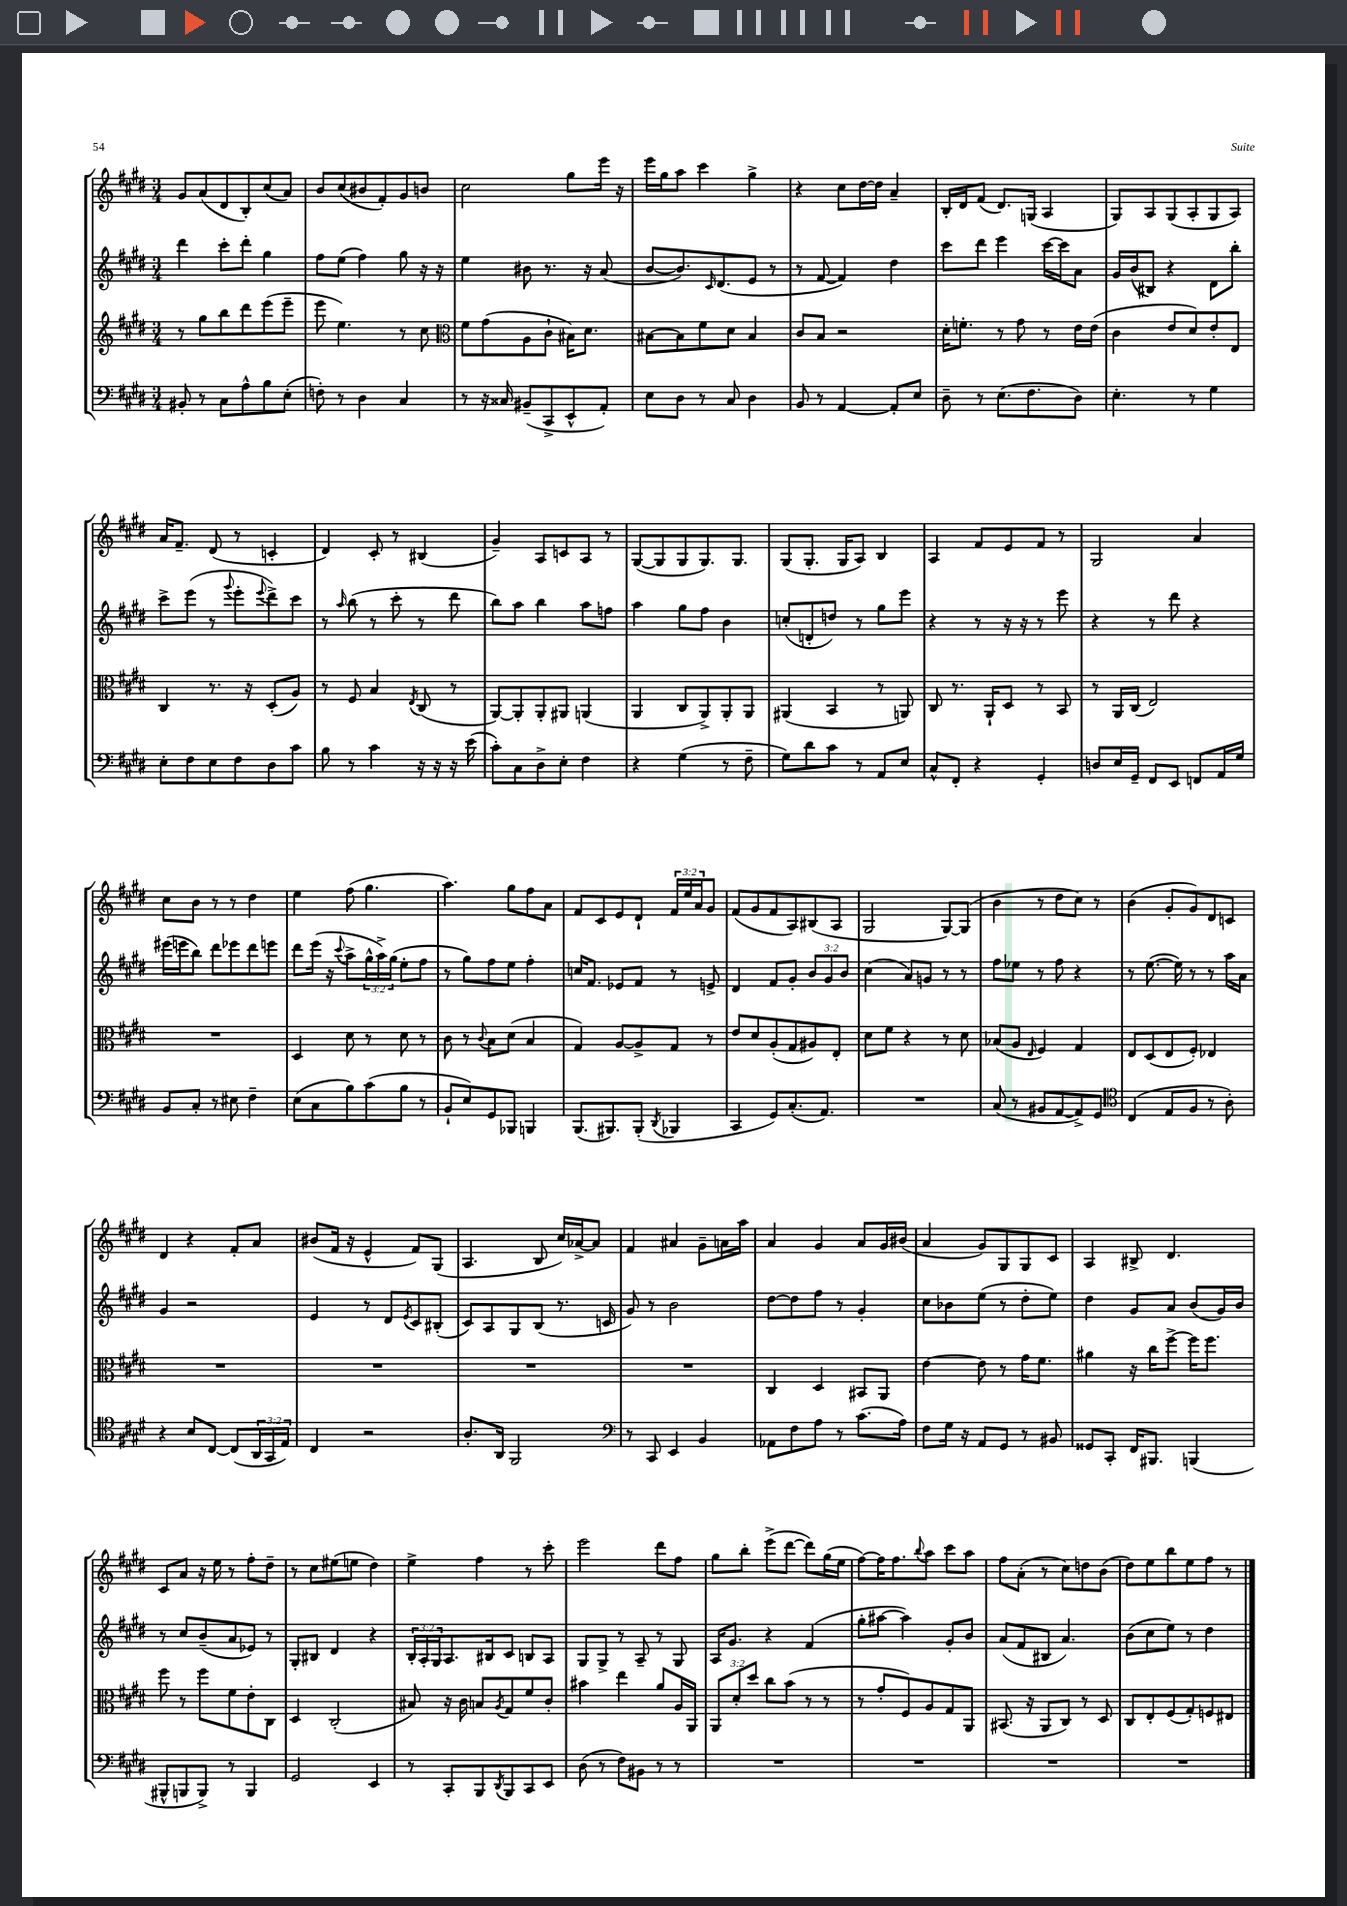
<<
\new StaffGroup <<
\new Staff = "s0" {
    \clef treble \key e \major \numericTimeSignature \time 3/4 \override Staff.TupletNumber.text = #tuplet-number::calc-fraction-text
    gis'8 a'8( dis'8 b8-.) cis''8( a'8) |
    b'8 cis''8( bis'8 fis'8-.) gis'8 b'8 |
    cis''2 gis''8 e'''16 r16 |
    e'''16 gis''16 a''8 cis'''4 gis''4-> |
    r4 cis''8 dis''16~ dis''16 a'4-- |
    b16-. dis'16 fis'8( dis'8.) g16( a4 |
    gis8) a8 gis8( a8-. gis8 a8) |
    a'16 fis'8.-- dis'8( r8 c'4-. |
    dis'4) cis'8-. r8 bis4( |
    gis'4--) a8 c'8 a8 r8 |
    gis8~( gis8 gis8 gis8.) gis8. |
    gis8( gis8.-. gis16 a8) b4 |
    a4 fis'8 e'8 fis'8 r8 |
    gis2 a'4 |
    cis''8 b'8 r8 r8 dis''4 |
    e''4 fis''8( gis''4. |
    a''4.) gis''8 fis''8 a'8 |
    fis'8 cis'8 e'8 dis'8-! \tuplet 3/2 { fis'16 e''16 a'16 } gis'8 |
    fis'8( gis'8 fis'8 a8) bis8( a8 |
    gis2 gis8~) gis8( |
    b'4 r8 dis''8 cis''8) r8 |
    b'4( gis'8-. gis'8) dis'8 c'8 |
    dis'4 r4 fis'8-. a'8 |
    bis'8( fis'16 r16 e'4-^ fis'8) gis8( |
    a4. b8 cis''16) aes'16~-> aes'8 |
    fis'4 ais'4 gis'8-- a'16 a''16 |
    a'4 gis'4 a'8 gis'16 bis'16( |
    a'4 gis'8) gis8 gis8 cis'8 |
    a4 bis8-> dis'4. |
    cis'8 a'8 r16 e''16 r8 fis''8-. dis''8-- |
    r8 cis''8 eis''8( e''8 dis''4) |
    e''4-> fis''4 r8 cis'''8-. |
    e'''2 dis'''8 fis''8 |
    gis''8 b''8-. e'''8->( dis'''8~ dis'''8) gis''16( e''16 |
    fis''8~) fis''16 fis''8. \appoggiatura { b''8 } a''8 cis'''8 a''8 |
    fis''8 a'8-.( r8 cis''8) d''8 b'8( |
    dis''8) e''8 b''8 e''8 fis''8 r8 \bar "|." |
}
\new Staff = "s1" {
    \clef treble \key e \major \numericTimeSignature \time 3/4 \override Staff.TupletNumber.text = #tuplet-number::calc-fraction-text
    dis'''4 cis'''8-. dis'''8-. gis''4 |
    fis''8 e''8( fis''4) gis''8 r16 r16 |
    e''4 bis'8 r8. r16 a'8( |
    b'8~ b'8.) \grace { cis'16 } dis'8.( e'8 r8 |
    r8 fis'8~ fis'4) dis''4 |
    cis'''8 dis'''8 e'''4 cis'''16~ cis'''16 a'8 |
    gis'16 b'16( bis8) r4 dis'8 b''8-. |
    cis'''8-> e'''8( r8 \appoggiatura { gis'''8 } e'''8-. \appoggiatura { e'''8 } dis'''8->) cis'''8 |
    r8 \grace { a''16 } b''8( r8 cis'''8-. r8 dis'''8 |
    b''8) a''8 b''4 a''8 f''8 |
    a''4 gis''8 fis''8 b'4 |
    c''8-.( d'8-. d''8) r8 gis''8 e'''8 |
    r4 r8 r16 r16 r8 e'''8 |
    r4 r8 dis'''8 r4 |
    eis'''16( e'''16 b''8) dis'''8 ees'''8 dis'''8 e'''8 |
    dis'''8 e'''16( r16 \appoggiatura { cis'''8 } a''8-> \tuplet 3/2 { gis''16-^ a''16->) gis''16( } e''8-. fis''8 |
    r8 gis''8) fis''8 e''8 fis''4-. |
    c''16 fis'8. ees'8 fis'8 r8 e'8-> |
    dis'4 fis'8 gis'8-. \tuplet 3/2 { b'8 gis'8 b'8 } |
    cis''4( a'8) g'8 r8 r8 |
    fis''8 ees''8 r8 fis''8 r4 |
    r8 e''8.~( e''16) r8 r8 a''16 a'16 |
    gis'4 r2 |
    e'4 r8 dis'8 \acciaccatura { e'8 } cis'8 bis8-.( |
    cis'8) a8 gis8 b8( r8. c'16 |
    gis'8) r8 b'2 |
    dis''8~ dis''8 fis''8 r8 gis'4-. |
    cis''8 bes'8 e''8( r8 dis''8-. e''8) |
    dis''4 gis'8 a'8 b'8( gis'16) b'16 |
    r8 cis''8 b'8--( a'8 ees'8) r8 |
    gis8-. bis8 dis'4 r4 |
    \tuplet 3/2 { b16-. a16-. gis16 } a8. bis16 cis'8 b8 a8 |
    gis8 gis8-> r8 a8-- r8 gis8 |
    a16 gis'8. r4 fis'4( |
    gis''8-. ais''8~ ais''4) gis'8-. b'8 |
    a'8( fis'8 bis8 a'4.) |
    b'8( cis''8 e''8) r8 dis''4 \bar "|." |
}
\new Staff = "s2" {
    \clef treble \key e \major \numericTimeSignature \time 3/4 \override Staff.TupletNumber.text = #tuplet-number::calc-fraction-text
    r8 gis''8 b''8 dis'''8 e'''8( e'''8-- |
    e'''8 e''4.) r8 cis''8 |
    \clef alto fis'8 gis'8( a8 cis'8-! bis16) dis'8. |
    bis8~ bis8 fis'8 dis'8 bis4 |
    cis'8 b8 r2 |
    dis'16-. f'8.-. r8 gis'8 r8 e'16 e'16( |
    cis'4 e'8 dis'8) e'8-. e8 |
    cis4 r8. r16 dis8-.( a8) |
    r8 fis8 b4 \acciaccatura { e8 } cis8( r8 |
    a,8~) a,8-. a,8-. ais,8 a,4( |
    a,4 cis8 a,8->) a,8-. a,8 |
    ais,4( b,4 r8 a,8) |
    cis8 r8. a,16-! dis8 r8 b,8 |
    r8 a,16 cis16( e2) |
    R2. |
    dis4 dis'8 r8 dis'8 r8 |
    cis'8 r8 \appoggiatura { cis'8 } b8 dis'8( b4 |
    gis4) a8~ a8-> gis8 r8 |
    e'8 dis'8 a8-.( gis8 ais8) e8-. |
    dis'8 fis'8 r4 r8 dis'8 |
    bes8( a8 \grace { e16 } fis4) gis4 |
    e8 dis8( e8 fis8-.) ees4 |
    R2. |
    R2. |
    R2. |
    R2. |
    cis4 dis4 bis,8 a,8 |
    e'4~ e'8 r8 gis'16 fis'8. |
    ais'4 r16 cis''16 fis''8~-> fis''16 fis''8. |
    fis''8 r8 fis''8 fis'8 e'8-. cis8 |
    dis4 cis2-.( |
    bis8) r16 cis'16 b8 \acciaccatura { a8 } gis8 fis'8 cis'8-. |
    bis'4 e''4 a'8 a16 a,16 |
    \tuplet 3/2 { a,8 dis'8-. dis''8 } cis''8 b'8( r8 r8 |
    r8 gis'8-. fis8) a8 gis8 a,8 |
    bis,8.( r16 a,8 cis8) r8 dis8 |
    cis8 e8-. fis8( gis8-.) f8 eis8 \bar "|." |
}
\new Staff = "s3" {
    \clef bass \key e \major \numericTimeSignature \time 3/4 \override Staff.TupletNumber.text = #tuplet-number::calc-fraction-text
    bis,8-. r8 cis8 a8-^ b8 e8-.( |
    f8-.) r8 dis4 cis4 |
    r8 r16 cisis16 bis,8--( cis,8-> e,8-^ a,8-.) |
    e8 dis8 r8 cis8 dis4 |
    b,8 r8 a,4~ a,8-. e8 |
    dis8-- r8 e8.( fis8. dis8) |
    e4.-. r8 gis4 |
    e8-. fis8 e8 fis8 dis8 cis'8 |
    b8 r8 cis'4 r16 r16 r16 e'16( |
    cis'8-.) cis8 dis8-> e8-. fis4 |
    r4 gis4( r8 fis8-- |
    gis8) dis'8 cis'8 r8 a,8 e8 |
    cis8-^ fis,8-. r4 gis,4-. |
    d8 e16 gis,16-- fis,8 e,8 f,8 a,16 gis16 |
    b,8 cis8-. r8 eis8 fis4-- |
    e8( cis8 b8) cis'8( b8 r8 |
    b,8-! e8) gis,8 bes,,8 b,,4 |
    b,,8.( bis,,8.) bis,,8-.( \acciaccatura { dis,8 } bes,,4 |
    cis,4 gis,8) cis8.-.( a,8.) |
    R2. |
    cis8( r8 bis,8 a,8~ a,8->) gis,8 |
    \clef tenor cis4( e8 fis8 r8 a8-.) |
    r4 b8 cis8~ cis8( \tuplet 3/2 { a,16 gis,16 e16) } |
    cis4 r2 |
    a8.-. a,16 fis,2 |
    \clef bass r8 cis,8 e,4 b,4 |
    aes,8 fis8 a8 r8 cis'8.( a16) |
    fis8 gis16 r16 a,8 gis,8 r8 bis,8 |
    gisis,8 cis,8-. fis,16 bis,,8. b,,4( |
    bis,,8-^ b,,8 b,,8->) r8 b,,4 |
    gis,2 e,4 |
    r8 cis,8-. b,,8 \acciaccatura { dis,8 } b,,8 cis,8 e,8 |
    dis8( r8 fis8) bis,8 r8 r8 |
    R2. |
    R2. |
    R2. |
    R2. \bar "|." |
}
>>
>>
\layout { \context { \Score \remove "Bar_number_engraver" } }
